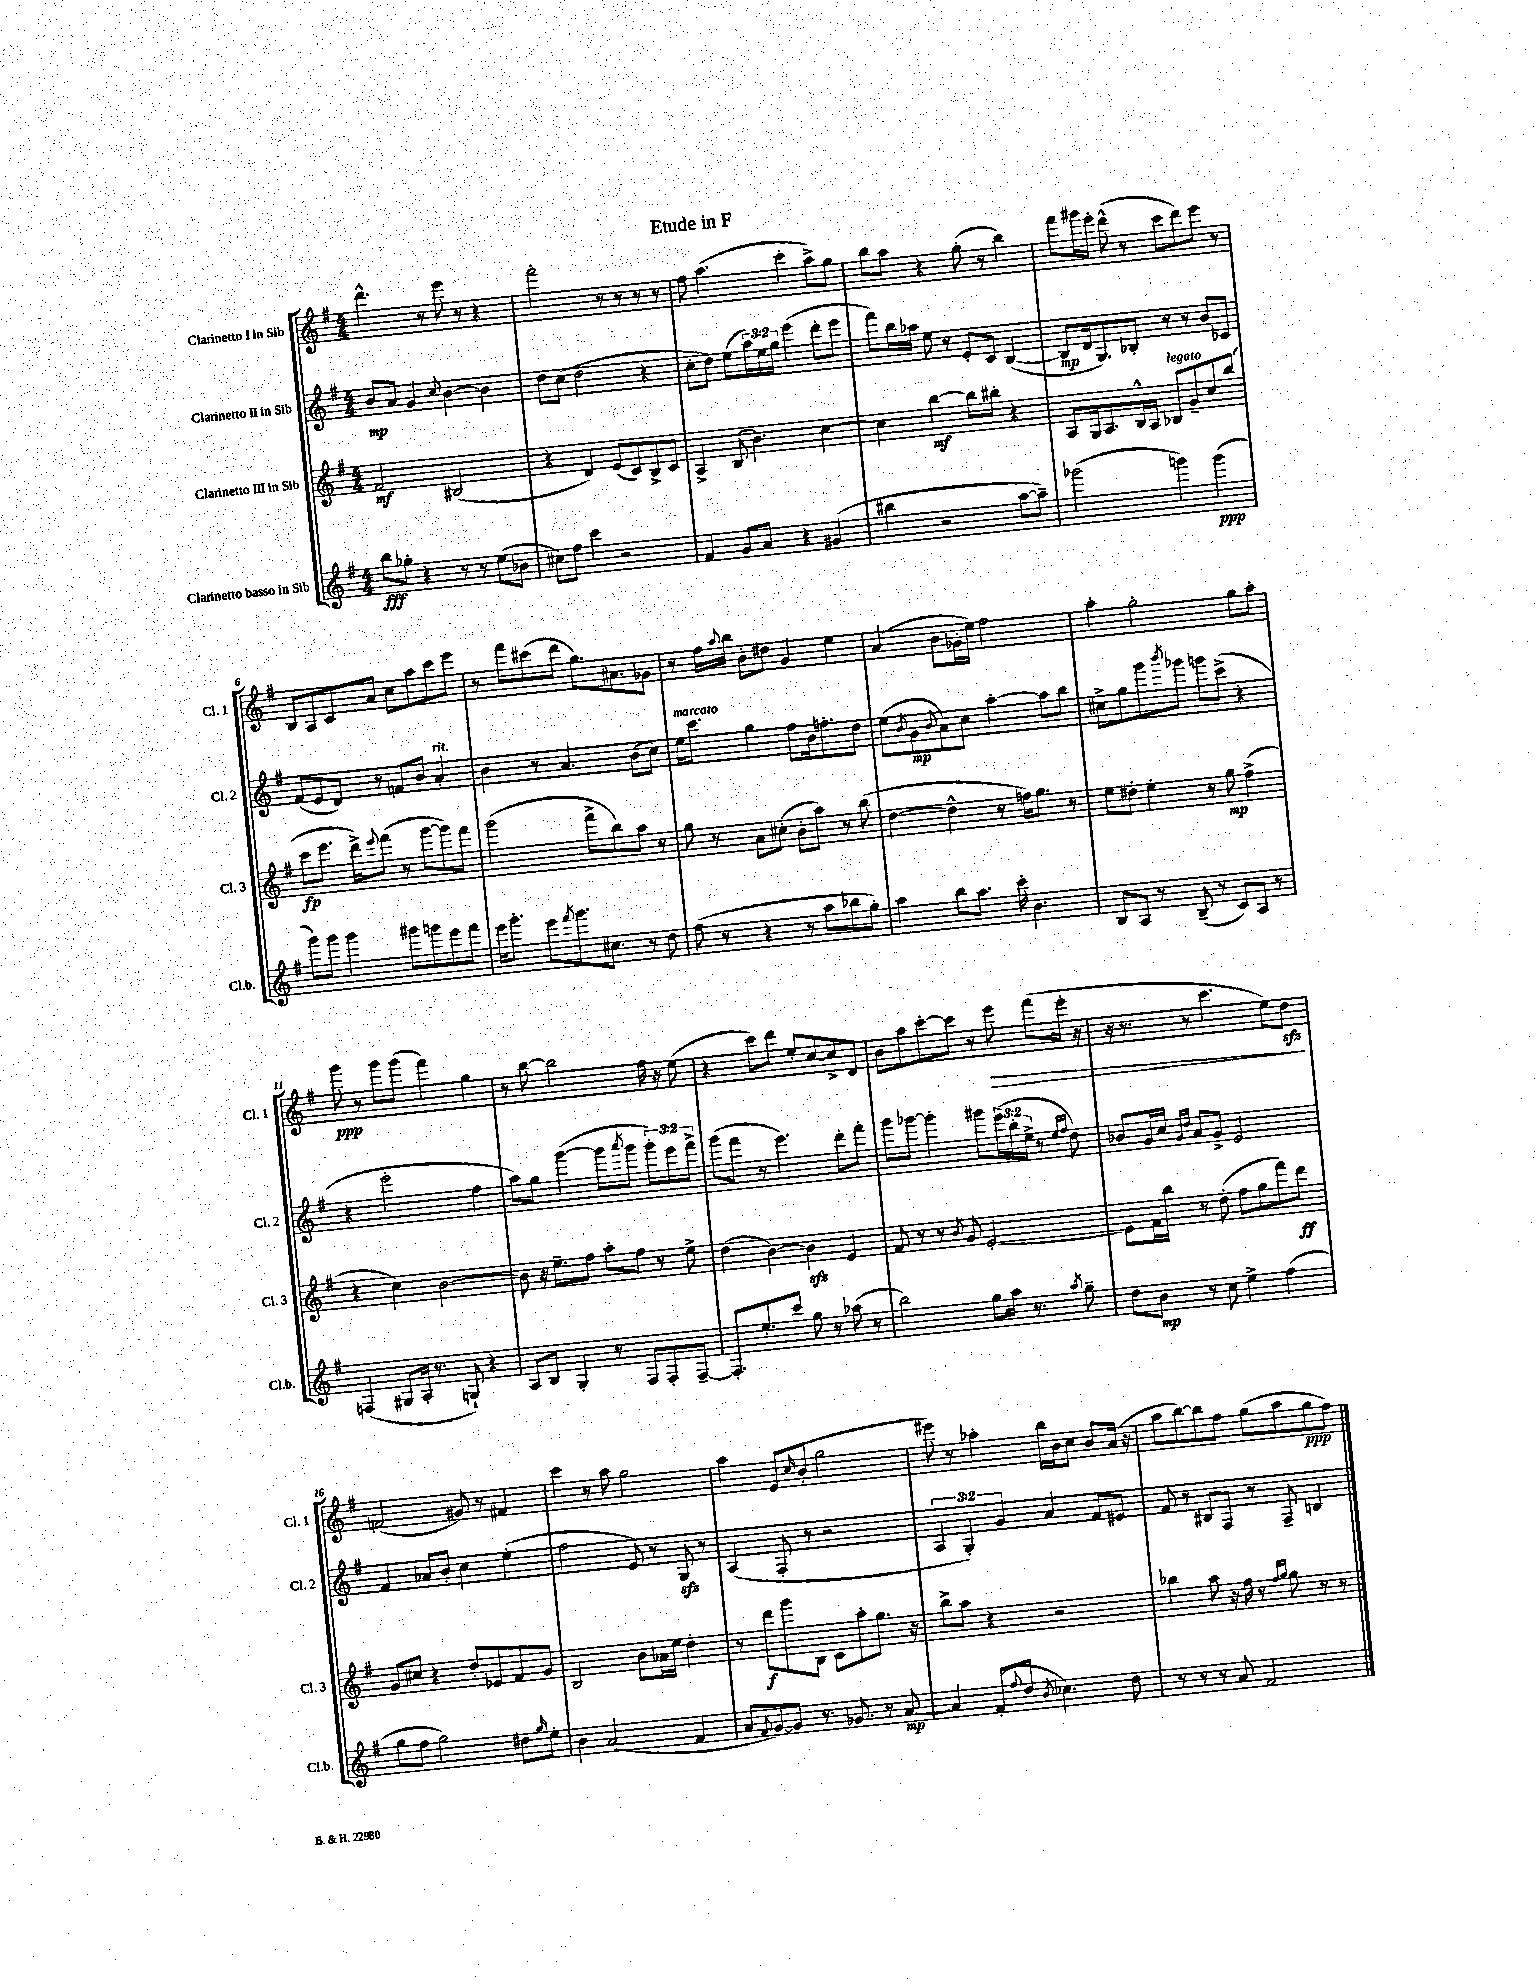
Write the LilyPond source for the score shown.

\header { title = "Etude in F" }
<<
\new StaffGroup <<
\new Staff = "s0" \with { instrumentName = "Clarinetto I in Sib" shortInstrumentName = "Cl. 1" } {
    \clef treble \key g \major \numericTimeSignature \time 4/4
    d'''4.-^ r8 e'''8 r8 r4 |
    fis'''2-. r8 r8 r8 r8 |
    fis''8 a''4.( c'''4-. a''8->) g''8 |
    b''8 a''8 r4 g''8-.( r8 b''4) |
    fis'''8 gis'''16 e'''16-. d'''8-^( r8 c'''8 d'''8) e'''8 r8 |
    b8 a8 c'8 a'8 c''8 a''8 c'''8 e'''8 |
    r8 fis'''8 cis'''8( d'''8 g''8.) ais'8. ges'8 |
    r8 fis''16 \appoggiatura { a''8 } b''16 b'8-. dis''8 g'4 e''4 |
    a'4( b'8 ges'16-. e''16) fis''2 |
    a''4-. g''2-. g''8 a''8-. |
    g'''8\ppp r8 g'''8 g'''8( fis'''4) g''4 |
    r8 b''8~ b''2 fis''16 r16 e''8( |
    r4 c'''8) d'''8 e''8-. c''8~ c''8-> d'8 |
    b'8 a''8 c'''8~-. c'''8 r8 e'''8\> fis'''8( e'''16-. r16 |
    r16 r8. r8 c'''4. e''8) d''8\sfz\! |
    f'2( gis'8) r8 fis'4 |
    c'''4 r8 a''8 g''2 |
    a''4 e'8( \grace { c''16 } b'8-. g''2 |
    eis'''8) r8 aes''4-. b''16 b'16 c''8 b'8 a'16( r16 |
    a''8 b''8~) b''8 fis''8 g''8( a''8 g''8\ppp fis''8) \bar "|." |
}
\new Staff = "s1" \with { instrumentName = "Clarinetto II in Sib" shortInstrumentName = "Cl. 2" } {
    \clef treble \key g \major \numericTimeSignature \time 4/4 \override Staff.TupletNumber.text = #tuplet-number::calc-fraction-text
    b'8\mp a'8 g'4 \appoggiatura { c''8 } b'4~ b'4 |
    d''8 c''8( d''2 r4 |
    c''8-. d''8) e''8( \tuplet 3/2 { a''16) e''16 g''16 } e'''4( d'''8-. e'''8 |
    fis'''8) b''16 aes''16 e''8 r8 e'8-. c'8 b4~( |
    b8\mp d'16 g8.) bes8-. r8 r8 b'8 ces'8 |
    fis'8( e'8 d'8) r8 f'8 b'8 a'4-.^\markup { \italic "rit." } |
    b'4 r8 a'4. b'8( c''8) |
    e''16^\markup { \italic "marcato" } c'''8. g''4 fis''8 b'16 f''8.-. d''8 |
    e''8( \acciaccatura { b'8 } g'8\mp \appoggiatura { b'8 } a'8) c''8 a''4~-. a''8 b''8 |
    cis''8-> g''8 g'''8 \acciaccatura { b'''8 } ges'''8 g'''8 c'''8->( r4 |
    r4 e'''2-. fis''4 |
    a''8) g''8 g'''4~( g'''8 \acciaccatura { a'''8 } g'''8 \tuplet 3/2 { g'''8-.) e'''8 fis'''8-> } |
    g'''8( fis'''8 r8 e'''4.) d'''8-. fis'''8-. |
    g'''8 ges'''8~ ges'''4-. gis'''8 \tuplet 3/2 { e'''16( b''16-. e''16-> } r8 \grace { e''16 fis''16 } d''8) |
    bes'8 g'16 c''16 \grace { g'16 d''16 } a'8 g'8-> e'2 |
    fis'4 aes'8 b'8-. c''4 e''4-.( |
    fis''2 e'8) r8 g8\sfz r8 |
    a4( fis8-. r8 r2 |
    \tuplet 3/2 { a4 g4-.) g'4 } a'4 fis'8 eis'8 |
    fis'8 r8 bis8 fis8 r8 fis8-- b4 \bar "|." |
}
\new Staff = "s2" \with { instrumentName = "Clarinetto III in Sib" shortInstrumentName = "Cl. 3" } {
    \clef treble \key g \major \numericTimeSignature \time 4/4
    fis'2\mf bis2( |
    r4 d'4) e'8( c'8) b8-> c'8 |
    a4-> b8( b'4.) c''4~ |
    c''4 b''4~\mf b''8 bis''8-. r4 |
    a8 g16 a8. b16-^ a16 bes8^\markup { \italic "legato" } g'8-- c''8 b''8( |
    c'''8\fp e'''8. d'''16->) \appoggiatura { e'''8 } fis'''8( r8 g'''8~ g'''8) fis'''8 |
    g'''2( fis'''8-> b''8) a''8 r8 |
    g''8 r8 a'8 cis''8-.( b'8-. a''8) r8 b''8( |
    d''4~ d''4-^ r8 f''16) g''8. r8 |
    e''8 dis''8-. e''4-. r8 g''8\mp fis''4->( |
    r4 c''4) b'2~ |
    b'8 r16 e''8.-- fis''8 a''8-. fis''8 r8 e''8-> |
    d''4( b'4~) b'4\sfz e'4 |
    fis'8 r8 r8 \acciaccatura { b'8 } g'8 e'2~-. |
    e'8 fis'16 b''16 r8 d''8-.( fis''8 g''8 fis'''8) d'''8\ff |
    g'8 cis''8 r4 d''8-. ees'8 fis'8 g'8 |
    b2 b'8 aes'16 e''16 d''4-. |
    r8 d'''8\f g'''8 b8 c'8 a''8-. g''8. r16 |
    b''8-> a''8 r4 r2 |
    bes''4 a''8 r16 fis''16 r8 \grace { fis''16 g''16 } g''8 r8 r8 \bar "|." |
}
\new Staff = "s3" \with { instrumentName = "Clarinetto basso in Sib" shortInstrumentName = "Cl.b." } {
    \clef treble \key g \major \numericTimeSignature \time 4/4
    b''8\fff ges''8-. r4 r8 r8 e''8( bes'8 |
    cis''8) fis''8 c'''4 r2 |
    fis'4 g'8 a'8 r4 gis'4( |
    bis''4 r2 a''8~ a''8--) |
    ges'''2( g'''4) g'''4\ppp( |
    g'''8) g'''8 g'''4 gis'''8 g'''8 e'''8 fis'''8 |
    e'''16 g'''8.-. e'''8 \acciaccatura { fis'''8 } g'''8. cis''8. r8 d''8 |
    fis''8( r8 r4 r8 a''8 bes''8 g''8-.) |
    a''4 b''8 a''8. c'''16-. b'4. |
    b8 a8 r8 b8--( r8 c'8) a8 r8 |
    f4( gis8 a16-. r8. g8-!) r4 |
    a8 b8 g4-. r8 fis8 fis8-. fis8~-- |
    fis8.-. e''8.-. c'''8 g''8 r8 aes''8( r8 |
    b''2) g''8 a''16 r8. \acciaccatura { a''8 } g''8-- |
    d''8 b'8\mp r8 c''8 e''4-> fis''4( |
    g''8 fis''8 g''2) dis''8 \grace { g''16 } e''8-. |
    b'4 a'2( fis'4 |
    a'8 \appoggiatura { fis'8 } g'8~) g'8 r8. ges'8. r8 a'8~\mp |
    a'4 fis'8-.( \appoggiatura { fis''8 } d''8 \acciaccatura { b'8 } ces''4.) d''8 |
    r8 r8 r8 a'8 fis'2 \bar "|." |
}
>>
>>
